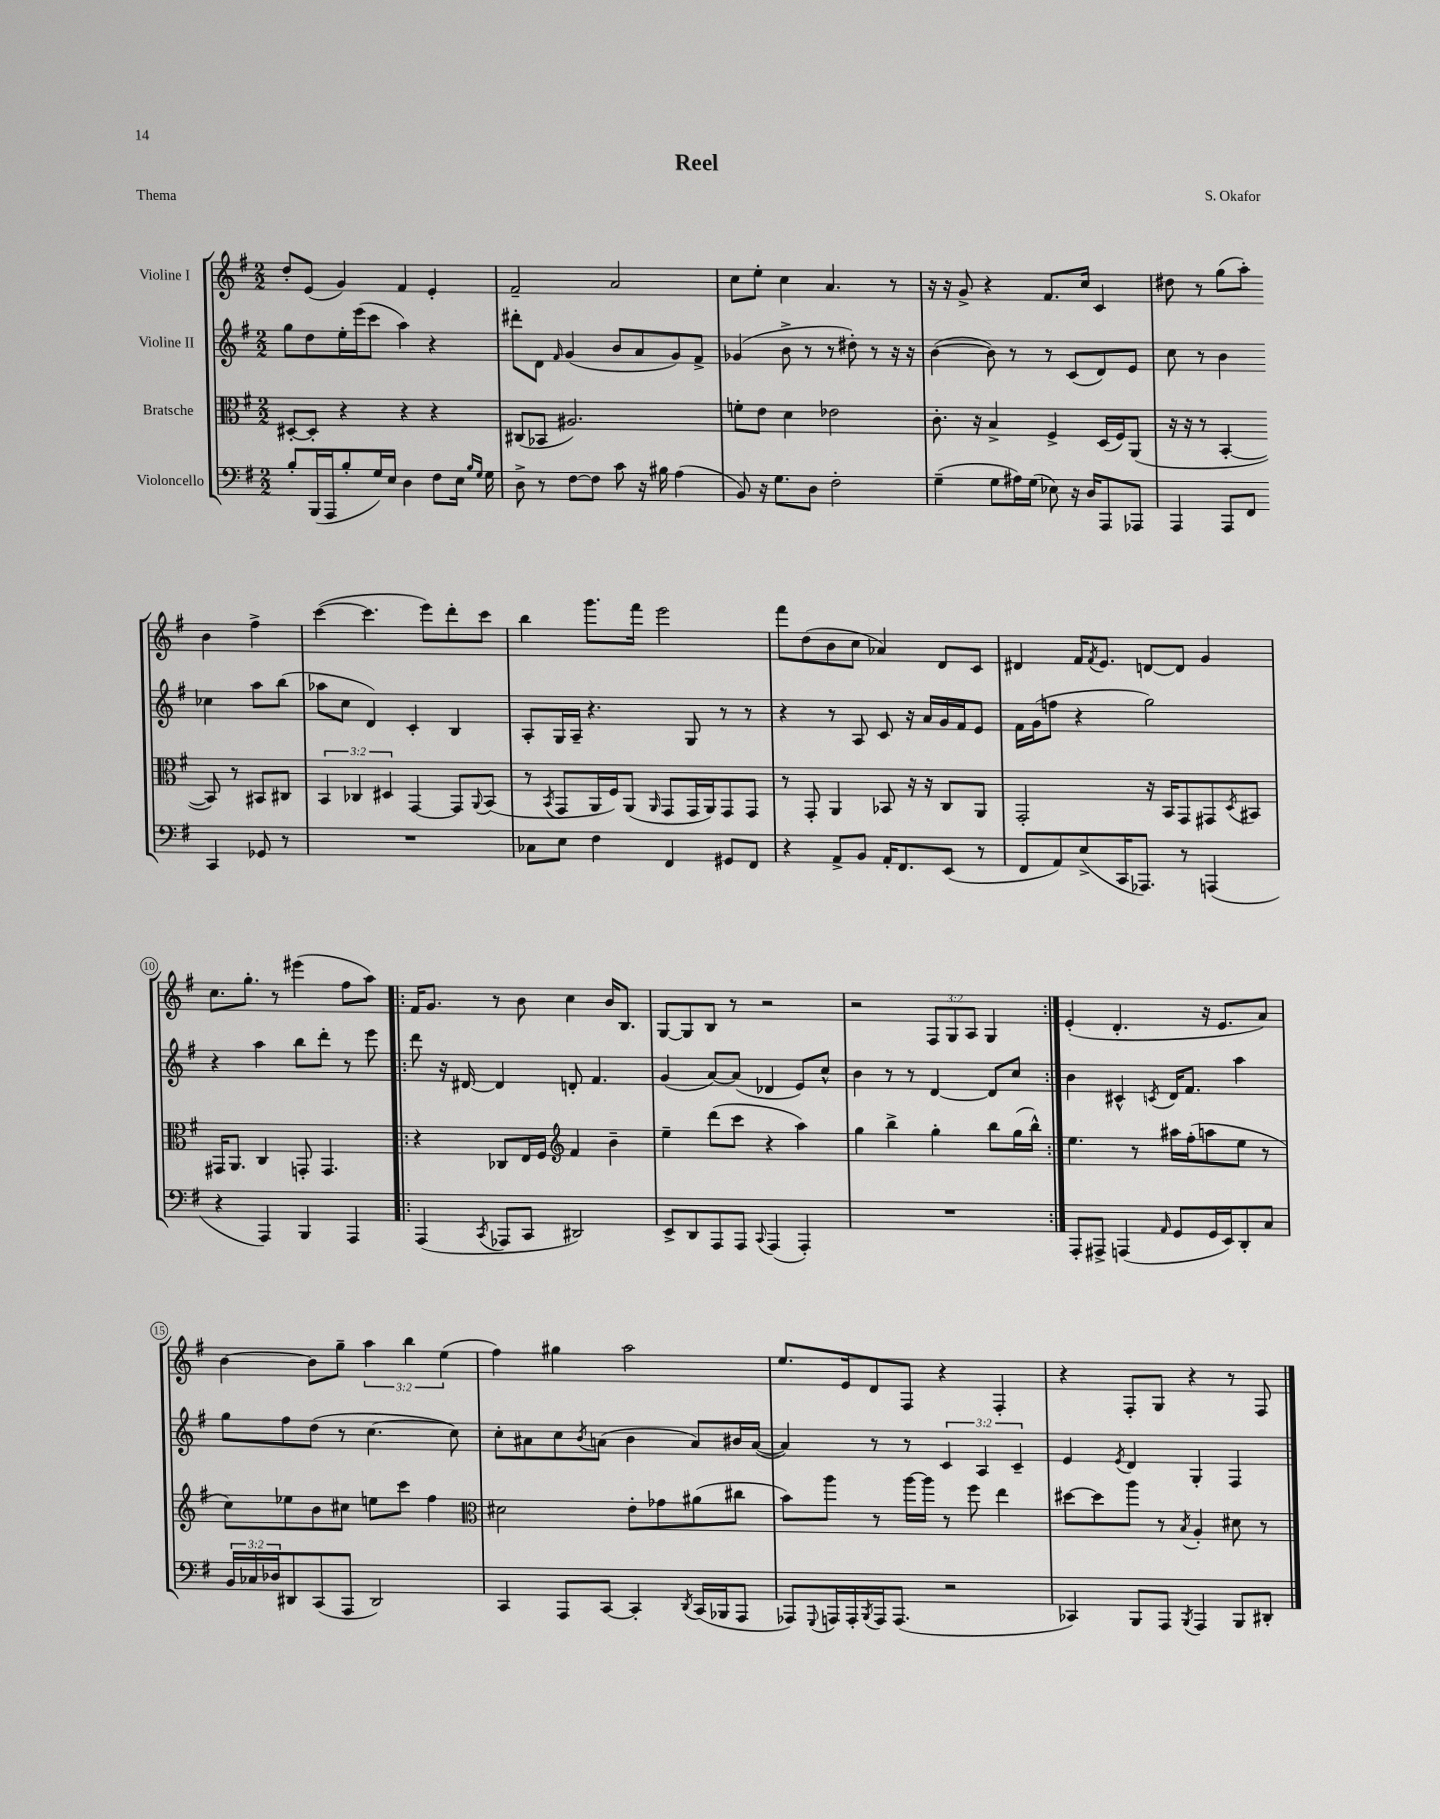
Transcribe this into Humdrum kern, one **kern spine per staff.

**kern	**kern	**kern	**kern
*part4	*part3	*part2	*part1
*staff4	*staff3	*staff2	*staff1
*I"Violoncello	*I"Bratsche	*I"Violine II	*I"Violine I
*clefF4	*clefC3	*clefG2	*clefG2
*k[f#]	*k[f#]	*k[f#]	*k[f#]
*M2/2	*M2/2	*M2/2	*M2/2
=1	=1	=1	=1
8B'/L	[8D#X'/L	8gg\L	8dd'/L
(16BBB/L	8D#'/J]	8dd\	(8e/J
16AAA/J	.	.	.
8B'/	4r	16ee'\L	4g/)
.	.	(16eee\J	.
16G/L)	.	8ccc\J	.
16E/JJ	.	.	.
4D\	4r	4aa\)	4f#/
8F#\L	4r	4r	4e'/
16E\Jk	.	.	.
16qqB/LL	.	.	.
16qqG/JJ	.	.	.
16G\	.	.	.
=2	=2	=2	=2
8D^\	(8C#X/L	8ddd#X'\L	2f#~/
8r	8BB-X/J	8d\J	.
.	.	16qqf#/	.
[8F#\L	2.A#X/)	(4g/	.
8F#\J]	.	.	.
8c\	.	8b/L	2a/
16r	.	8a/	.
16B#X\	.	.	.
(4A\	.	8g/)	.
.	.	8f#^/J	.
=3	=3	=3	=3
8BB/)	8fn'\L	(4g-X/	8cc\L
16r	8e\J	.	8ee'\J
8.G\L	.	.	.
.	4d\	8b^\	4cc\
8D\J	.	8r	.
2F#'\	2e-X\	8r	4.a/
.	.	8dd#X'\)	.
.	.	8r	.
.	.	16r	8r
.	.	16r	.
=4	=4	=4	=4
(4G~\	8.c'\	([4b\	16r
.	.	.	16r
.	.	.	8g^/
.	16r	.	.
8G\L	4B^/	8b\])	4r
16A#X\L)	.	8r	.
(16G\JJ	.	.	.
8E-X\)	4F#^/	8r	8.f#/L
16r	.	(8c/L	.
16D/KL	.	.	16cc/Jk
8AAA/	(16D/LL	8d/)	4c/
.	16F#/J)	.	.
8AAA-X/J	(8AA/J	8e/J	.
=5	=5	=5	=5
4AAA/	16r	8cc\	8dd#X\
.	16r	.	.
.	8r	8r	8r
8AAA/L	[4BB'/	4b\	(8gg\L
8FF#/J	.	.	8aa'\J)
4CC/	8BB/])	4cc-X\	4b\
.	8r	.	.
8GG-X/	8BB#X/L	8aa\L	4ff#^\
8r	8C#X/J	(8bb\J	.
!!LO:LB:g=z
=6	=6	=6	=6
1r	6BB/	8aa-X\L	([4ccc\
.	.	8cc\J	.
.	6C-X/	.	.
.	.	4d/)	4.ccc\]
.	6D#X/	.	.
.	[4GG/	4c'/	.
.	.	.	8eee\L)
.	8GG/L]	4B/	8ddd'\
.	8qqAA/	.	.
.	(8BB/J	.	8ccc\J
=7	=7	=7	=7
8C-X\L	8r	8A'/L	4bb\
.	8qBB/	.	.
8E\J	8GG/L	16G/L	.
.	.	16A~/JJ	.
4F#\	16AA/L	4.r	8.ggg\L
.	16F#/J)	.	.
.	(8AA/J	.	.
.	.	.	16fff#\Jk
.	16qqAA/	.	.
4FF#/	8GG/L	.	2eee\
.	16GG/L	8G/	.
.	16AA/J)	.	.
8GG#X/L	8GG/	8r	.
8FF#/J	8GG/J	8r	.
=8	=8	=8	=8
4r	8r	4r	8fff#\L
.	8GG'/	.	(8dd\
8AA^/L	4AA/	8r	8b\
8BB/J	.	8A/	8cc\J
16AA'/KL	8BB-X/	8c/	4a-X/)
8.FF#/	.	.	.
.	16r	16r	.
.	16r	16a/LL	.
(8EE/J	8C/L	16g/	8d/L
.	.	16f#/J	.
8r	8AA/J	8e/J	8c/J
=9	=9	=9	=9
8FF#/L	2GG'/	16f#\LL	4d#X/
.	.	(16g\J	.
8AA/)	.	8ffn\J	.
(8E^/	.	4r	16f#/KL
.	.	.	8qf#/
.	.	.	8.e/J
16CC/K	.	.	.
8.AAA-X/J)	.	.	.
.	16r	2gg\)	[8dn/L
.	16BB/KL	.	.
8r	8GG/	.	8d/J]
(4AAAn/	8GG#X/	.	4g/
.	8qD/	.	.
.	8BB#X/J	.	.
!!LO:LB:g=z
=10	=10	=10	=10
4r	16GG#X/KL	4r	8.cc\L
.	8.AA/J	.	.
.	.	.	8.gg'\J
4AAA/)	4C/	4aa\	.
.	.	.	8r
4BBB/	8GGn'/	8bb\L	(4eee#X\
.	4.GG/	8ddd'\J	.
4AAA/	.	8r	8ff#\L
.	.	8eee\	8aa\J)
=11!|:	=11!|:	=11!|:	=11!|:
(4AAA/	4r	8ddd\	16f#/KL
.	.	.	8.g/J
.	.	16r	.
.	.	[16d#X/	.
8qCC/	.	.	.
8AAA-X/L	8C-X/L	4d#/]	8r
8CC/J	16E/L	.	8b\
.	16F#/JJ	.	.
*	*clefG2	*	*
2DD#X/)	4f#/	8dn'/	4cc\
.	.	4.f#/	.
.	4b~\	.	16b/KL
.	.	.	8.B/J
=12	=12	=12	=12
8EE^/L	4ee~\	(4g/	[8G/L
8DD/	.	.	8G/]
8AAA/	(8ddd\L	[8a/L)	8B/J
8AAA/J	8ccc\J	(8a/J]	8r
8qqCC/	.	.	.
(4AAA/	4r	4d-X/	2r
4AAA'/)	4aa\)	8e/L)	.
.	.	8cc^^/J	.
=13	=13	=13	=13
1r	4gg\	4b\	2r
.	4bb^\	8r	.
.	.	8r	.
.	4gg'\	[4d/	12F#/L
.	.	.	12G/
.	.	.	12A/J
.	8bb\L	8d/L]	4G/
.	(16gg\L	8cc/J	.
.	16bb^^\JJ)	.	.
=14:|!	=14:|!	=14:|!	=14:|!
8AAA'/L	4.ee\	4b\	(4e'/
8AAA#X^/J	.	.	.
(4AAAn/	.	4c#X^^/	4.d'/
.	8r	.	.
16qqAA/	.	8qcn/	.
8GG/L	16aa#X\LL	16d/KL	.
.	(16ff#'\J	8.f#/J	.
16GG/L	8aan\	.	16r
16EE/J)	.	.	8.e/L
8DD'/	8ee\J	4aa\	.
8C/J	8r	.	8a/J)
!!LO:LB:g=z
=15	=15	=15	=15
24BB/LL	8cc\L)	8gg\L	[4b\
24C-X/	.	.	.
24D-X/J	.	.	.
8DD#X/	8ee-X\	8ff#\	.
(8CC/	8b\	(8dd\J	8b\L]
8AAA/J	8cc#X\J	8r	8gg~\J
2DD#/)	8een\L	[4.cc\	6aa\
.	8ccc\J	.	.
.	.	.	6bb\
.	4ff#\	.	.
.	.	.	(6ee\
.	.	8cc\])	.
=16	=16	=16	=16
*	*clefC3	*	*
4CC/	2d#X\	8cc'\L	4ff#\)
.	.	8a#X\	.
8AAA/L	.	8cc\	4gg#X\
.	.	8qb/	.
[8CC/J	.	(8an\J	.
4CC'/]	8e'\L	4b\	2aa\
.	8g-X\	.	.
8qDD/	.	.	.
(16CC/LL	(8a#X\	8a/L)	.
16BBB-X/J	.	.	.
8AAA/J	8cc#X\J	16b#X/L	.
.	.	([16a/JJ	.
=17	=17	=17	=17
8AAA-X/L)	8b\L)	4a/])	8.ee/L
8qqGGG/	.	.	.
16AAAn/L	8aa\J	.	.
16AAA'/	.	.	16e/k
8qBBB/	.	.	.
16AAA/J	8r	8r	8d/
(8.AAA/J	.	.	.
.	[16aa\LL	8r	8F#/J
.	16aa\JJ]	.	.
2r	8r	6c/	4r
.	8ff#\	.	.
.	.	6A/	.
.	4ee\	.	4F#'/
.	.	6c~/	.
=18	=18	=18	=18
4CC-X/)	[8dd#X\L	4e/	4r
.	8dd#\]	.	.
.	.	8qe/	.
8BBB/L	8aa\J	4d/	8F#'/L
8AAA/J	8r	.	8G/J
8qBBB/	8qB/	.	.
4AAA/	4A'/	4G'/	4r
8BBB/L	8d#X\	4F#/	8r
8DD#X'/J	8r	.	8F#/
==	==	==	==
*-	*-	*-	*-
